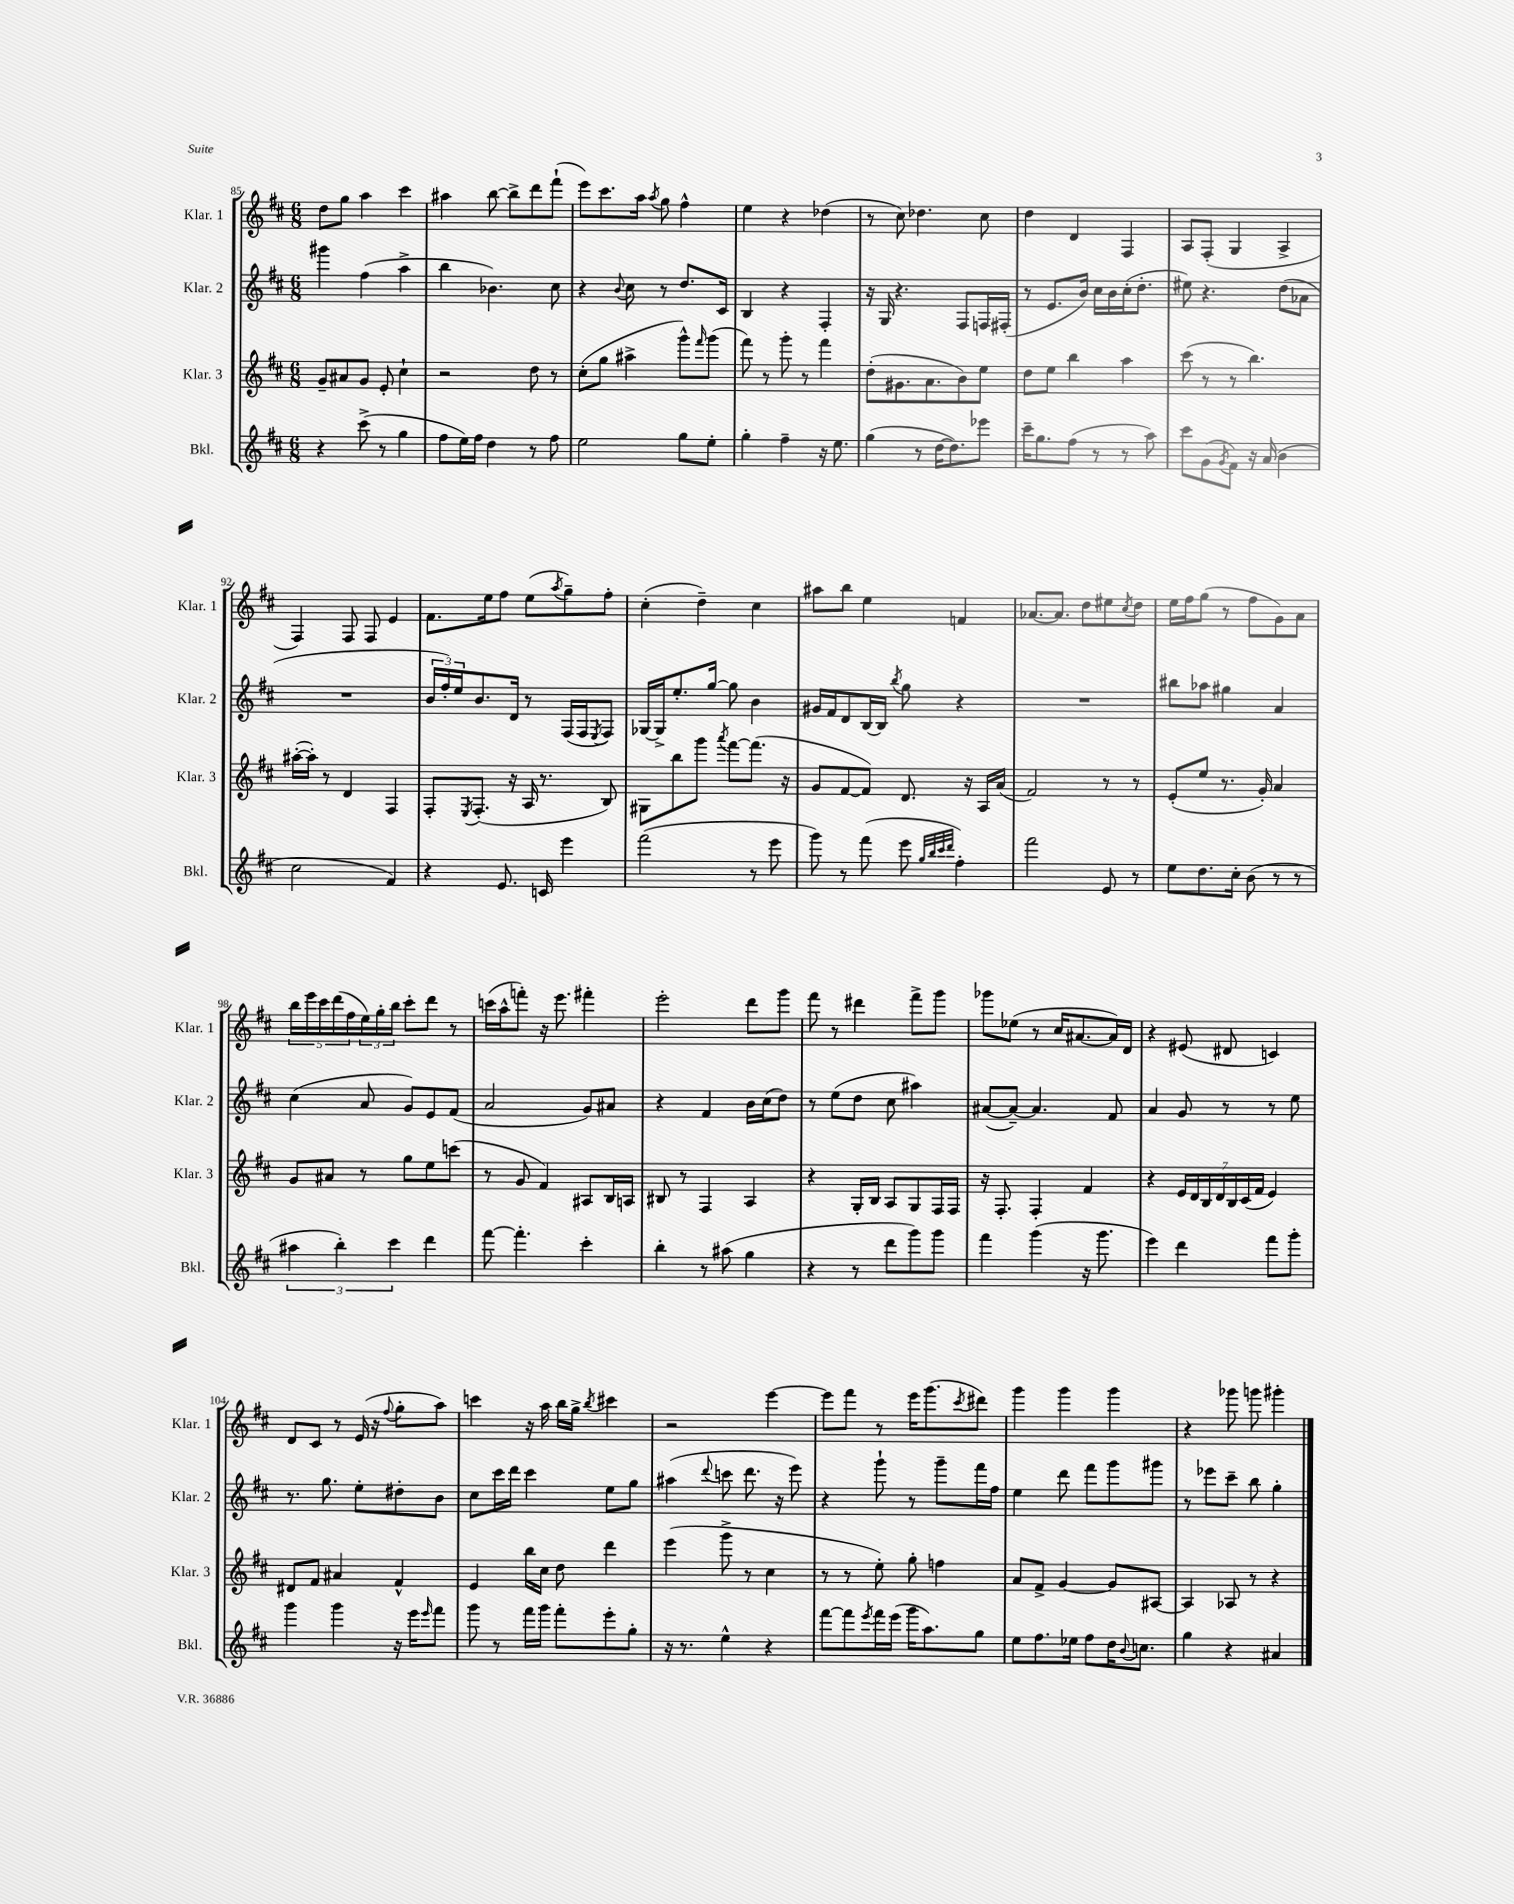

**kern	**kern	**kern	**kern
*staff4	*staff3	*staff2	*staff1
*clefG2	*clefG2	*clefG2	*clefG2
*k[f#c#]	*k[f#c#]	*k[f#c#]	*k[f#c#]
*M6/8	*M6/8	*M6/8	*M6/8
4r	8g~	4ggg#	8dd
.	8a#	.	8gg
(8ccc#^	8g	(4ff#	4aa
8r	8e'	.	.
4gg	4cc#`	4aa^	4ccc#
=	=	=	=
8ff#	2r	4bb	4aa#
16ee)	.	.	.
16ff#	.	.	.
4dd	.	4.b-)	[8bb
.	.	.	8bb^]
8r	8dd	.	8ddd
8ff#	8r	8cc#	(8fff#`
=	=	=	=
2ee	(8cc#'	4r	8eee)
.	8gg	.	8.ccc#
.	.	8qqb	.
.	4aa#^	8cc#	.
.	.	.	16aa
.	.	.	8qaa
.	.	8r	8gg
8gg	8ggg^^)	8.dd	4ff#^^
.	16qqfff#	.	.
8ee'	(8ggg	.	.
.	.	16c#	.
=	=	=	=
4gg'	8fff#)	4B	4ee
.	8r	.	.
4ff#~	8ggg'	4r	4r
.	8r	.	.
16r	4fff#	4F#'	(4dd-
8.ee	.	.	.
=	=	=	=
(4gg	(8dd'	16r	8r
.	.	16G	.
.	8.g#	4.r	8cc#)
8r	.	.	4.dd-
.	8.a	.	.
[16dd	.	.	.
8.dd])	.	.	.
.	8b)	8F#	.
8eee-	8ee	16F	8cc#
.	.	(16F#'	.
=	=	=	=
16ccc#~	8dd	8r	4dd
8.gg	.	.	.
.	8ee	8.e	.
(8ff#	4bb	.	4d
.	.	16b)	.
8r	.	16cc#	.
.	.	16b	.
8r	4aa	(16cc#'	4F#
.	.	8.dd'	.
8aa)	.	.	.
=	=	=	=
8ccc#	(8ccc#	8ee#)	8A
(8g	8r	4.r	(8F#'
8qg	.	.	.
8f#)	8r	.	4G
16r	4.bb)	.	.
(16a	.	.	.
4b	.	(8dd	4A^
.	.	8a-	.
=	=	=	=
2cc#	([16aa#'	2.r	4F#)
.	16aa#'])	.	.
.	8r	.	.
.	4d	.	8F#
.	.	.	8F#
4f#)	4F#	.	4e
=	=	=	=
4r	8F#'	24b	8.f#
.	.	24ff#')	.
.	.	24ee	.
.	8qE	.	.
.	(8.F#'	8.b	.
.	.	.	16ee
8.e	.	.	8ff#
.	16r	16d	.
.	16A	8r	(8ee
16c	8.r	.	.
.	.	.	8qaa
4eee	.	(16F#	8gg~)
.	.	16F#	.
.	.	8qE	.
.	8B)	8F#)	8ff#'
=	=	=	=
(2fff#	8G#	[16G-	(4cc#'
.	.	16G-^]	.
.	8bb	8.ee'	.
.	8ggg	.	4dd~)
.	.	[16gg	.
.	8qaaa	.	.
.	[8fff#	8gg]	.
8r	(8.fff#]	4b	4cc#
8eee	.	.	.
.	16r	.	.
=	=	=	=
8ggg)	8g	16g#	8aa#
.	.	16f#	.
8r	[8f#	8d	8bb
(8fff#	8f#])	[16B	4ee
.	.	16B]	.
.	.	8qbb	.
8eee	8.d	8gg	.
32qqgg	.	.	.
32qqbb	.	.	.
32qqccc#	.	.	.
32qqddd	.	.	.
4ff#')	.	4r	4f
.	16r	.	.
.	16A	.	.
.	(16a	.	.
=	=	=	=
2fff#	2f#)	2.r	[8.a-
.	.	.	8.a-]
.	.	.	8dd
8e	8r	.	8ee#
.	.	.	8qcc#
8r	8r	.	8dd
=	=	=	=
8ee	(8e'	8bb#	16ee
.	.	.	16ff#
8.dd	8ee	8aa-	(8gg
.	8.r	4gg#	8r
16cc#'	.	.	.
(8b	.	.	8ff#
.	16g')	.	.
8r	4a	4a	8g)
8r	.	.	8a
=	=	=	=
6aa#	8g	(4cc#	20bb
.	.	.	20eee
.	.	.	20ccc#
.	8a#	.	.
.	.	.	(20ddd
6bb')	.	.	.
.	.	.	20ff#
.	8r	8a	24ee)
.	.	.	24gg'
6ccc#	.	.	24bb
.	8gg	8g)	8ccc#'
4ddd	8ee	8e	8ddd
.	(8ccc	(8f#	8r
=	=	=	=
[8fff#	8r	2a	(16ccc
.	.	.	16aa^^
4.fff#']	8g	.	8fff')
.	4f#)	.	16r
.	.	.	8.eee
4ccc#'	8A#	8g)	4fff#'
.	16B	8a#	.
.	16A	.	.
=	=	=	=
4bb'	8B#	4r	2eee'
.	8r	.	.
8r	4F#	4f#	.
(8aa#	.	.	.
4gg	4A	16b	8ddd
.	.	(16cc#	.
.	.	8dd)	8ggg
=	=	=	=
4r	4r	8r	8fff#
.	.	(8ee	8r
8r	16G'	8dd	4ddd#
.	16B	.	.
8ddd	8A	8cc#	.
8ggg)	8G	4aa#)	8fff#^
8ggg	16F#	.	8ggg
.	16F#	.	.
=	=	=	=
4fff#	16r	([8a#	8ggg-
.	8.F#'	.	.
.	.	8a#~_)	(8ee-
(4ggg	4F#'	4.a#]	8r
.	.	.	16cc#
.	.	.	[8.a#
16r	4f#	.	.
8.ggg	.	.	.
.	.	8f#	16a#])
.	.	.	16d
=	=	=	=
4eee)	4r	4a	4r
4ddd	28e	8g	(8e#
.	28d	.	.
.	28B	.	.
.	28d	.	.
.	.	8r	8d#
.	28B	.	.
.	(28c#	.	.
.	28f#	.	.
8fff#	4e)	8r	4c)
8ggg'	.	8ee	.
=	=	=	=
4ggg	8d#	8.r	8d
.	8f#	.	8c#
.	.	8.gg	.
4ggg	4a#	.	8r
.	.	8ee'	(16e
.	.	.	16r
.	.	.	8qqff#
16r	4f#^^	8dd#'	8gg'
16eee	.	.	.
16qqeee	.	.	.
8fff#	.	8b	8aa)
=	=	=	=
8ggg	4e	8cc#	4ccc
8r	.	16ccc#	.
.	.	16ddd	.
16fff#	16bb	4ccc#	16r
16ggg	16cc#	.	16aa
8fff#'	8dd	.	16bb
.	.	.	16gg^
.	.	.	8qbb
8eee'	4ddd	8ee	4ccc#
8gg'	.	8gg	.
=	=	=	=
16r	(4eee	(4aa#	2r
8.r	.	.	.
.	.	8qqddd	.
4ee^^	8ggg^	8ccc	.
.	8r	8.ddd	.
4r	4cc#	.	[4eee
.	.	16r	.
.	.	8eee)	.
=	=	=	=
[8fff#	8r	4r	8eee]
8fff#]	8r	.	8fff#
8qeee	.	.	.
16fff#	8ee')	8ggg`	8r
(16eee	.	.	.
16ggg	8gg'	8r	16eee
8.aa)	.	.	(8.ggg
.	4ff	8ggg~	.
.	.	.	8qccc#
8gg	.	16fff#	8ddd#)
.	.	16ff#	.
=	=	=	=
8ee	8a	4ee	4ggg
8.ff#	8f#^	.	.
.	[4g	8ddd	4ggg
16ee-	.	.	.
8ff#	.	8fff#	.
16dd	8g]	8ggg	4ggg
8qqb	.	.	.
8.cc	.	.	.
.	[8A#	8ggg#	.
=	=	=	=
4gg	4A#]	8r	4r
.	.	8eee-	.
4r	8A-	8ccc#~	8ggg-
.	8r	8bb	8ggg
4a#	4r	4gg'	4ggg#'
==	==	==	==
*-	*-	*-	*-
